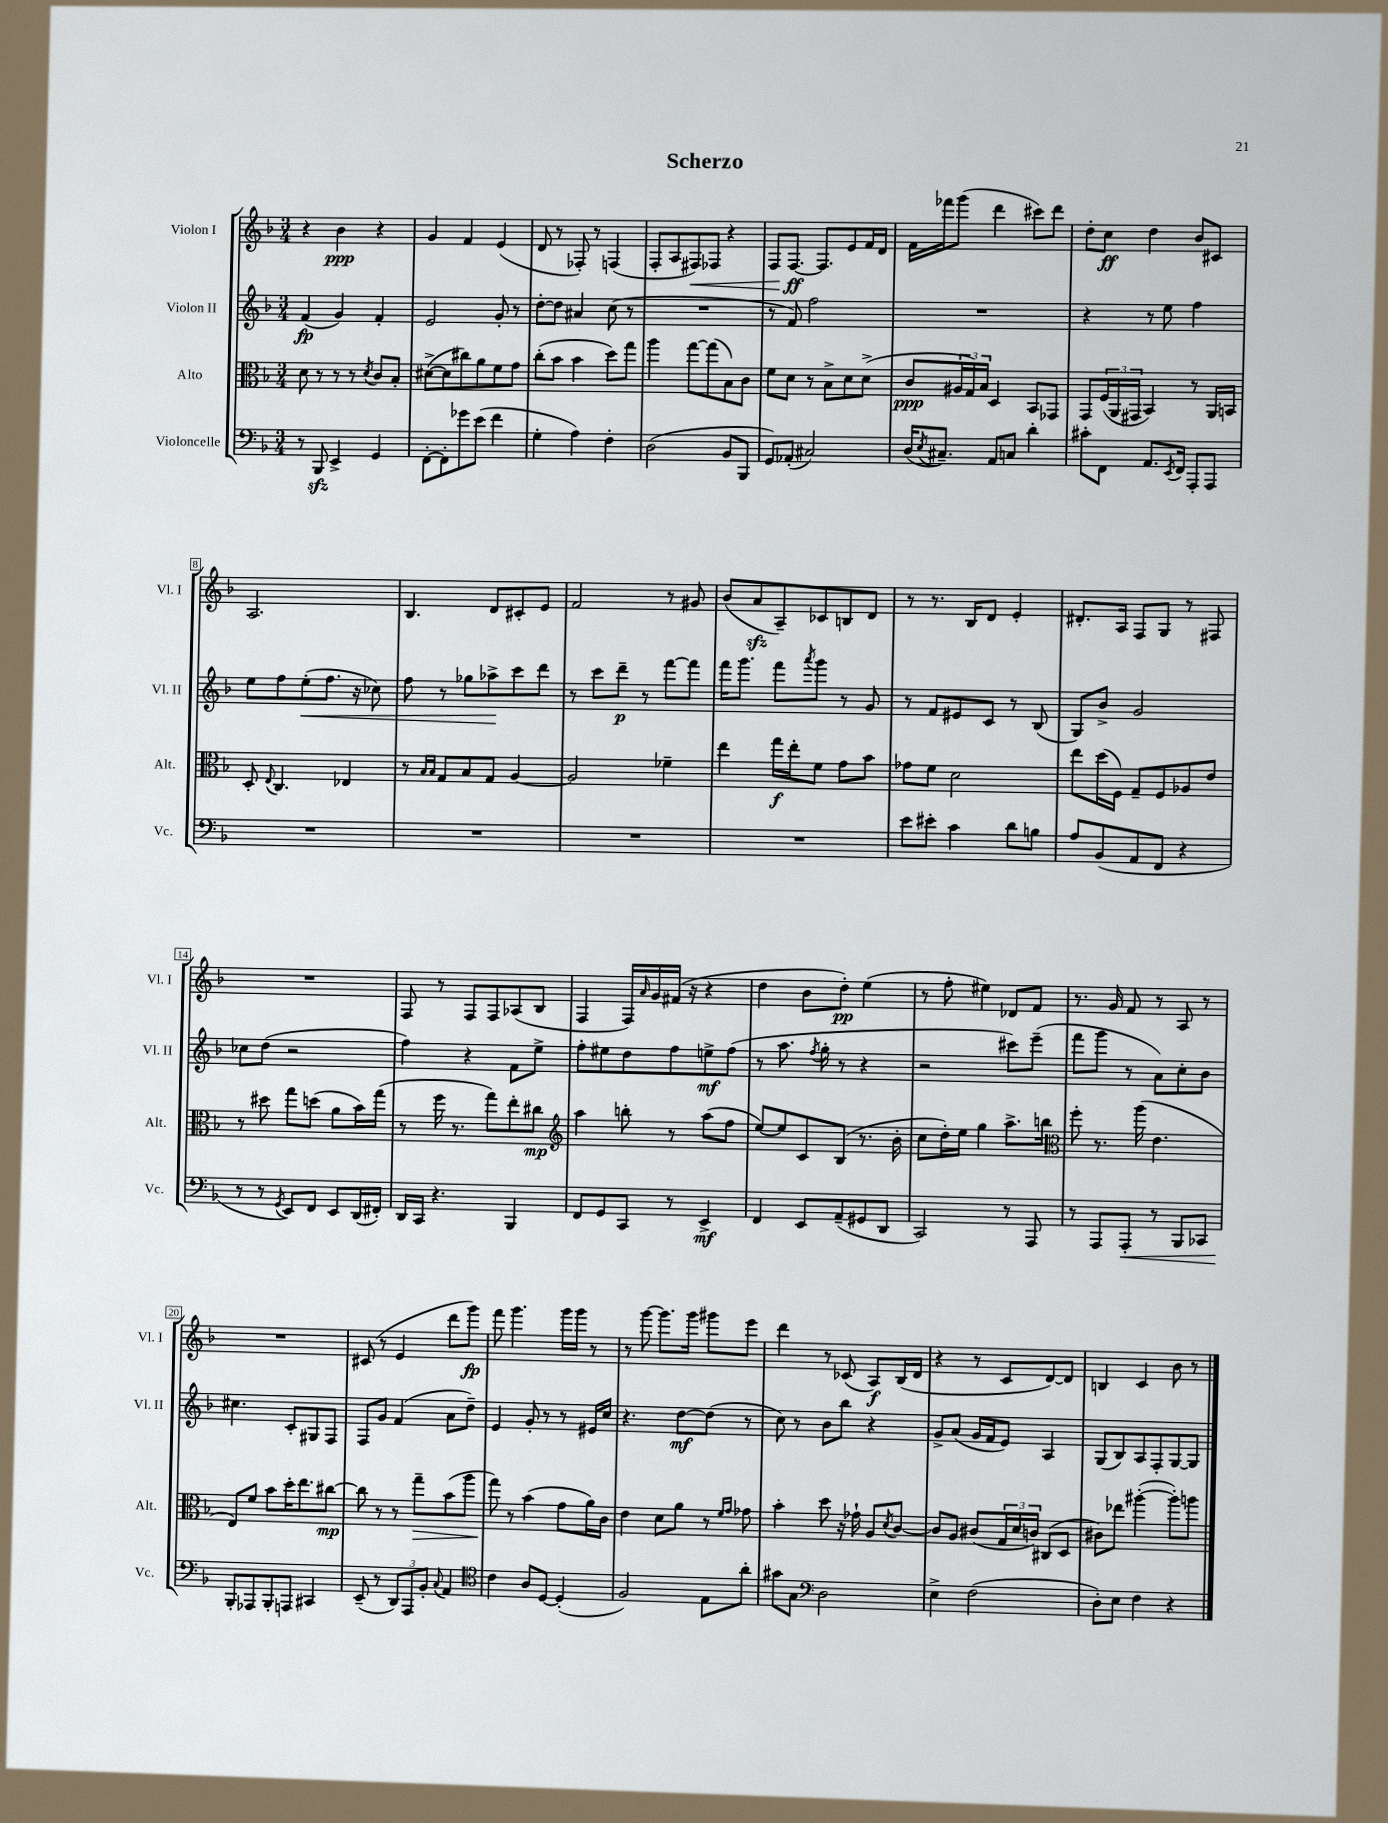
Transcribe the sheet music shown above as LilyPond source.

\header { title = "Scherzo" }
<<
\new StaffGroup <<
\new Staff = "s0" \with { instrumentName = "Violon I" shortInstrumentName = "Vl. I" } {
    \clef treble \key f \major \numericTimeSignature \time 3/4
    r4 bes'4\ppp r4 |
    g'4 f'4 e'4( |
    d'8 r8 fes8-.) r8 f4( |
    f8-. a8 fis8\<) fes8 r4 |
    f8 f8.~\ff\! f8. e'8 f'16 d'16 |
    f'16 fes'''16 g'''8( d'''4 cis'''8) d'''8 |
    d''8-. c''8\ff d''4 bes'8 cis'8 |
    a2. |
    bes4. d'8 cis'8-. e'8 |
    f'2 r8 gis'8 |
    bes'8( a'8\sfz a8--) ces'8 b8 d'8 |
    r8 r8. bes16 d'8 e'4-. |
    dis'8.-. a16 f8 g8 r8 fis8 |
    R2. |
    f8 r8 f8 f8 aes8( bes8 |
    f4 f16) \grace { a'16 } g'16 fis'16( r16 r4 |
    d''4 bes'8 d''8-.\pp) e''4( |
    r8 f''8-. eis''4) des'8 f'8 |
    r8. g'16 f'8 r8 a8 r8 |
    R2. |
    cis'8( r8 e'4 d'''8 g'''8\fp) |
    f'''8 g'''4. g'''16 g'''16 r8 |
    r8 g'''8~ g'''8. g'''16 gis'''8 e'''8 |
    d'''4 r8 ces'8( a8\f) bes16( d'16 |
    r4 r8 c'8 d'8~) d'8 |
    b4 c'4 bes'8 r8 \bar "|." |
}
\new Staff = "s1" \with { instrumentName = "Violon II" shortInstrumentName = "Vl. II" } {
    \clef treble \key f \major \numericTimeSignature \time 3/4
    f'4\fp( g'4) f'4-. |
    e'2 g'8-. r8 |
    d''8~-. d''8 ais'4 c''8( r8 |
    R2. |
    r8 f'8) f''2 |
    R2. |
    r4 r8 e''8 f''4 |
    e''8 f''8 e''8-.\<( f''8. r16 ces''8) |
    f''8 r8 ges''8 aes''8->\! c'''8 d'''8 |
    r8 c'''8 d'''8--\p r8 f'''8~ f'''8 |
    f'''16 g'''8. f'''8 \acciaccatura { a'''8 } g'''8 r8 g'8 |
    r8 f'8 eis'8 c'8 r8 bes8( |
    g8) bes'8-> g'2 |
    ces''8 d''8( r2 |
    f''4) r4 f'8 e''8-> |
    f''8-. eis''8 d''8 f''8 e''8->\mf f''8( |
    r8 a''8. \acciaccatura { f''8 } g''16-. r8 r4 |
    r2 cis'''8) e'''8--( |
    f'''8 g'''8 r8 a'8) c''8-. bes'8 |
    cis''4. c'8-. gis8 f8 |
    f8 g'8 f'4( a'8 d''8--) |
    e'4 g'8-. r8 r8 eis'16 c''16 |
    r4. d''8~\mf d''8( r8 |
    c''8) r8 bes'8 bes''8 r4 |
    g'8-> a'8( g'16 f'16 e'8) a4 |
    g8( bes8) a8 f8-. g8~ g8 \bar "|." |
}
\new Staff = "s2" \with { instrumentName = "Alto" shortInstrumentName = "Alt." } {
    \clef alto \key f \major \numericTimeSignature \time 3/4
    d'8 r8 r8 r8 \acciaccatura { d'8 } c'8 bes8-. |
    dis'8~->( dis'8 cis''8) a'8 f'8 g'8 |
    c''8-.( bes'8 bes'4 d''8) g''8 |
    a''4 g''8~ g''8( bes8) c'8 |
    f'8 d'8 r8 bes8-> d'8 d'8->( |
    c'8\ppp \tuplet 3/2 { ais16 g16) bes16 } d4 bes,8 ges,8 |
    g,8 \tuplet 3/2 { f16( a,16 gis,16 } bes,4) r8 a,16 b,16 |
    d8-. \appoggiatura { e8 } c4. ees4 |
    r8 \grace { bes16 bes16 } g8 bes8 g8 a4~ |
    a2 fes'4-- |
    e''4 g''16\f e''16-. f'8 g'8 bes'8 |
    ges'8 f'8 d'2 |
    e''8 d''16( f16) g8-- f8 aes8 e'8 |
    r8 dis''8 g''8 d''8( a'8 bes'16) g''16( |
    r8 f''16 r8. g''8) e''8-. cis''8\mp |
    \clef treble a''4 b''8-. r8 a''8( f''8 |
    e''8~) e''8 c'8 bes8( r8. bes'16-. |
    c''8 d''16-.) e''16 g''4 a''8.-> b''16 |
    \clef alto f''8-. r8. a''16( e'4. |
    e8) f'8 bes'8 d''16-. e''8. cis''8~\mp |
    cis''8 r8 r8 g''8--\> bes'8( a''8 |
    g''8\!) r8 bes'4( g'8 a'16) c'16 |
    e'4 d'8 a'8 r8 \grace { f'16 g'16 } ges'8 |
    bes'4-. d''8 r16 ges'16-! a8 \acciaccatura { d'8 } c'8~ |
    c'8 a8 cis'8( \tuplet 3/2 { g16 d'16 c'16) } cis8( d8 |
    cis'8) ees''8 ais''4~-.( ais''8-.) a''8 \bar "|." |
}
\new Staff = "s3" \with { instrumentName = "Violoncelle" shortInstrumentName = "Vc." } {
    \clef bass \key f \major \numericTimeSignature \time 3/4
    r8 bes,,8\sfz e,4-> g,4 |
    f,8~-. f,8-. ges'8 e'8( f'4 |
    g4-. a4) f4-. |
    d2( bes,8 bes,,8 |
    g,8) aes,8-.( cis2) |
    d16( \acciaccatura { e8 } cis8.--) a,8 c8 d'4-. |
    cis'8-. f,8 a,8. \acciaccatura { e,8 } f,16 a,,8-. a,,8 |
    R2. |
    R2. |
    R2. |
    R2. |
    e'8 eis'8-. c'4 d'8 b8 |
    a8 bes,8( a,8 f,8 r4 |
    r8 r8 \acciaccatura { g,8 } e,8) f,8 e,8 d,16( fis,16-.) |
    d,16 c,16 r4. bes,,4 |
    f,8 g,8 c,8 r8 e,4->\mf |
    f,4 e,8 a,8--( gis,8 d,8 |
    c,2) r8 a,,8 |
    r8 a,,8 a,,8-.\< r8 bes,,8 ces,8 |
    bes,,8-.\! aes,,8 bes,,8-. a,,8 cis,4 |
    e,8--( r8 \tuplet 3/2 { d,8) a,,8 bes,8-. } \appoggiatura { c8 } a,4 |
    \clef tenor c'4 a8 d8~ d4-.( |
    f2) e8 a'8-. |
    gis'8 g8 \clef bass d2 |
    e4-> f2( |
    d8-.) e8 f4 r4 \bar "|." |
}
>>
>>
\layout { \context { \Score \override BarNumber.stencil = #(make-stencil-boxer 0.1 0.3 ly:text-interface::print) } }
